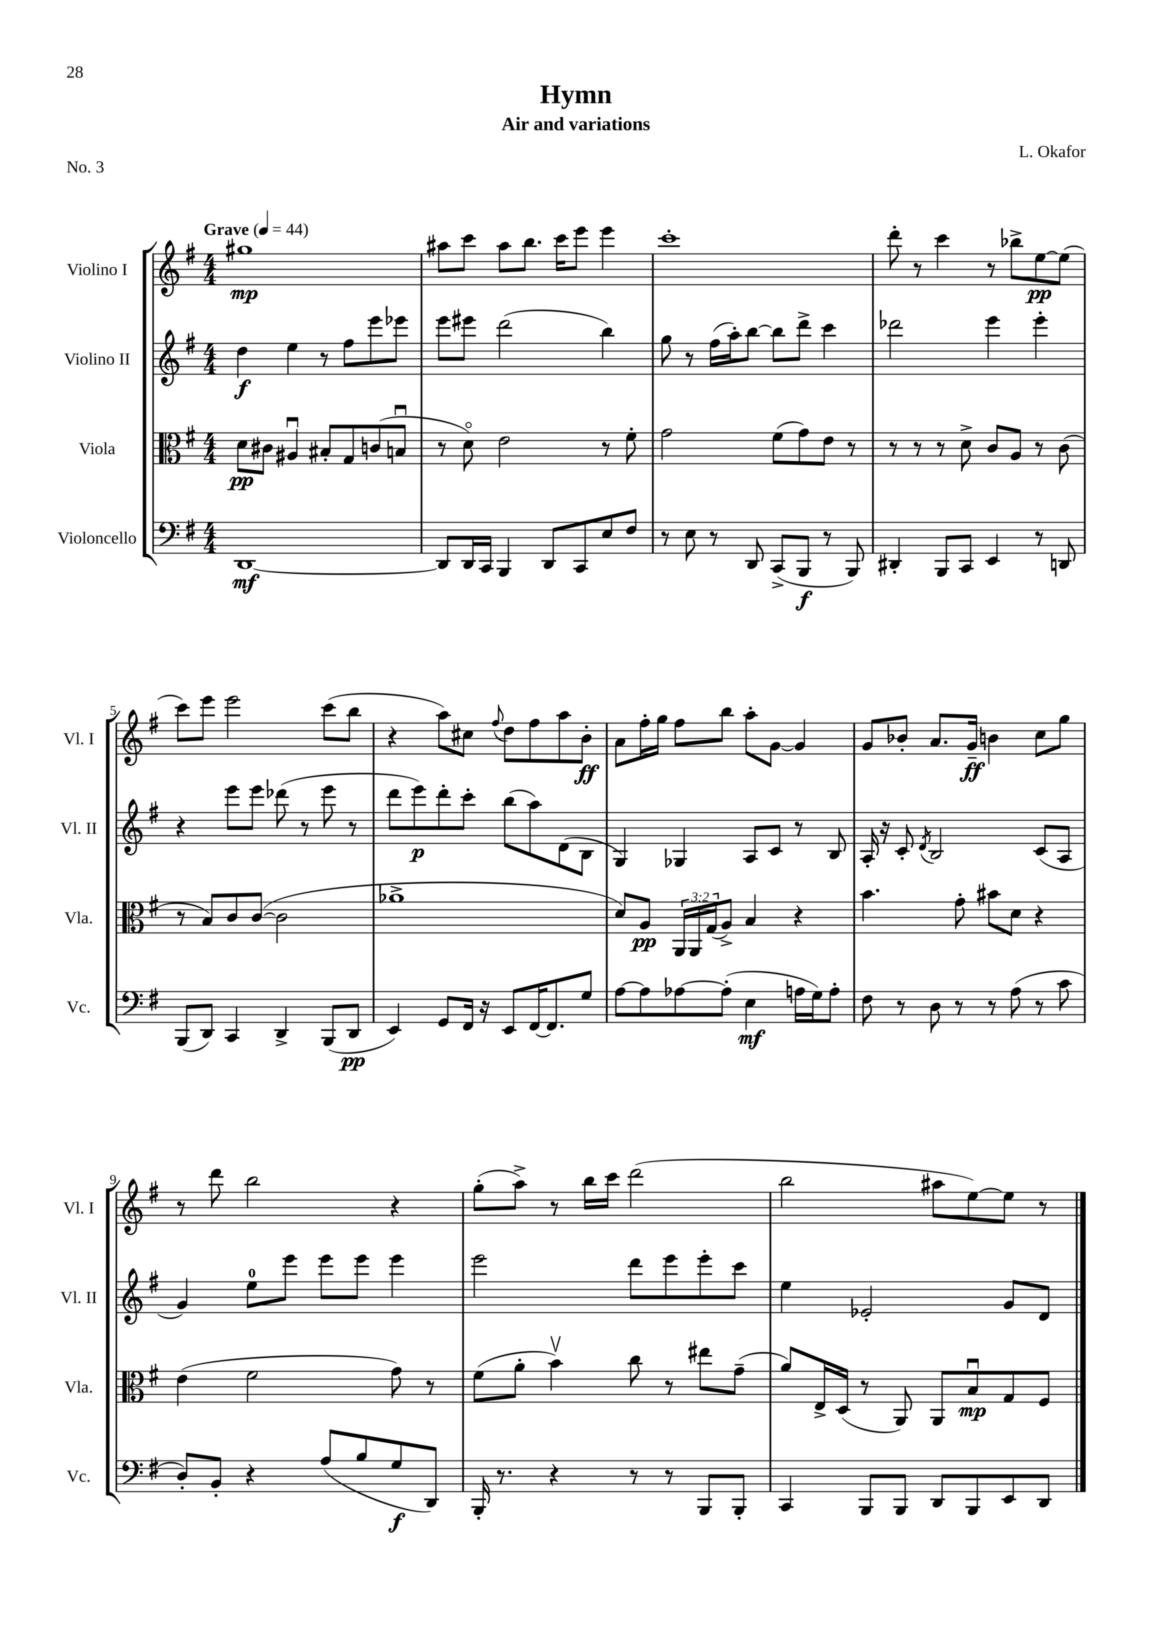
\header { title = "Hymn" composer = "L. Okafor" subtitle = "Air and variations" piece = "No. 3" }
<<
\new StaffGroup <<
\new Staff = "s0" \with { instrumentName = "Violino I" shortInstrumentName = "Vl. I" } {
    \clef treble \key g \major \numericTimeSignature \time 4/4 \tempo "Grave" 4 = 44
    gis''1\mp |
    ais''8 c'''8 ais''8 b''8. c'''16 e'''8 e'''4 |
    c'''1-. |
    d'''8-. r8 c'''4 r8 bes''8-> e''8~\pp e''8( |
    c'''8) e'''8 e'''2 c'''8( b''8 |
    r4 a''8) cis''8 \appoggiatura { fis''8 } d''8 fis''8 a''8 b'8-.\ff |
    a'8 fis''16-. g''16 fis''8 b''8 a''8-. g'8~ g'4 |
    g'8 bes'8-. a'8. g'16--\ff b'4 c''8 g''8 |
    r8 d'''8 b''2 r4 |
    g''8-.( a''8->) r8 b''16 c'''16 d'''2( |
    b''2 ais''8 e''8~) e''8 r8 \bar "|." |
}
\new Staff = "s1" \with { instrumentName = "Violino II" shortInstrumentName = "Vl. II" } {
    \clef treble \key g \major \numericTimeSignature \time 4/4
    d''4\f e''4 r8 fis''8 e'''8 ees'''8 |
    e'''8 eis'''8 d'''2( b''4) |
    g''8 r8 fis''16( a''16-.) b''8~ b''8 d'''8-> c'''4 |
    des'''2 e'''4 e'''4-. |
    r4 e'''8 e'''8 des'''8( r8 e'''8 r8 |
    d'''8 e'''8\p) d'''8-. c'''8-. b''8( a''8) d'8( b8 |
    g4) ges4 a8 c'8 r8 b8 |
    a16-. r16 c'8-. \acciaccatura { d'8 } b2 c'8( a8 |
    g'4) e''8-0 e'''8 e'''8 e'''8 e'''4 |
    e'''2 d'''8 e'''8 e'''8-. c'''8 |
    e''4 ees'2-. g'8 d'8 \bar "|." |
}
\new Staff = "s2" \with { instrumentName = "Viola" shortInstrumentName = "Vla." } {
    \clef alto \key g \major \numericTimeSignature \time 4/4 \override Staff.TupletNumber.text = #tuplet-number::calc-fraction-text
    d'8\pp cis'8 ais4\downbow bis8-. g8 c'8( b8\downbow |
    r8 d'8\flageolet) e'2 r8 fis'8-. |
    g'2 fis'8( g'8) e'8 r8 |
    r8 r8 r8 d'8-> c'8 a8 r8 c'8( |
    r8 b8) c'8 c'8~( c'2 |
    aes'1-> |
    d'8) a8\pp \tuplet 3/2 { a,16 a,16 g16( } a8->) b4 r4 |
    b'4. g'8-. bis'8 d'8 r4 |
    e'4( fis'2 g'8) r8 |
    fis'8( a'8-. b'4\upbow) c''8 r8 eis''8 g'8--( |
    a'8) e16-> d16( r8 a,8) a,8 b8\downbow\mp g8 fis8 \bar "|." |
}
\new Staff = "s3" \with { instrumentName = "Violoncello" shortInstrumentName = "Vc." } {
    \clef bass \key g \major \numericTimeSignature \time 4/4
    d,1~\mf |
    d,8 d,16 c,16 b,,4 d,8 c,8 e8 fis8 |
    r8 e8 r8 d,8 c,8->( b,,8\f r8 b,,8) |
    dis,4-. b,,8 c,8 e,4 r8 d,8 |
    b,,8( d,8) c,4 d,4-> b,,8( d,8\pp |
    e,4) g,8 fis,16 r16 e,8 fis,16~ fis,8. g8 |
    a8~ a8 aes8~ aes8-.( e4\mf a16 g16) a8-. |
    fis8 r8 d8 r8 r8 a8( r8 c'8 |
    d8-.) b,8-. r4 a8( b8 g8\f d,8) |
    b,,16-. r8. r4 r8 r8 b,,8 b,,8-. |
    c,4 b,,8 b,,8 d,8 b,,8 e,8 d,8 \bar "|." |
}
>>
>>
